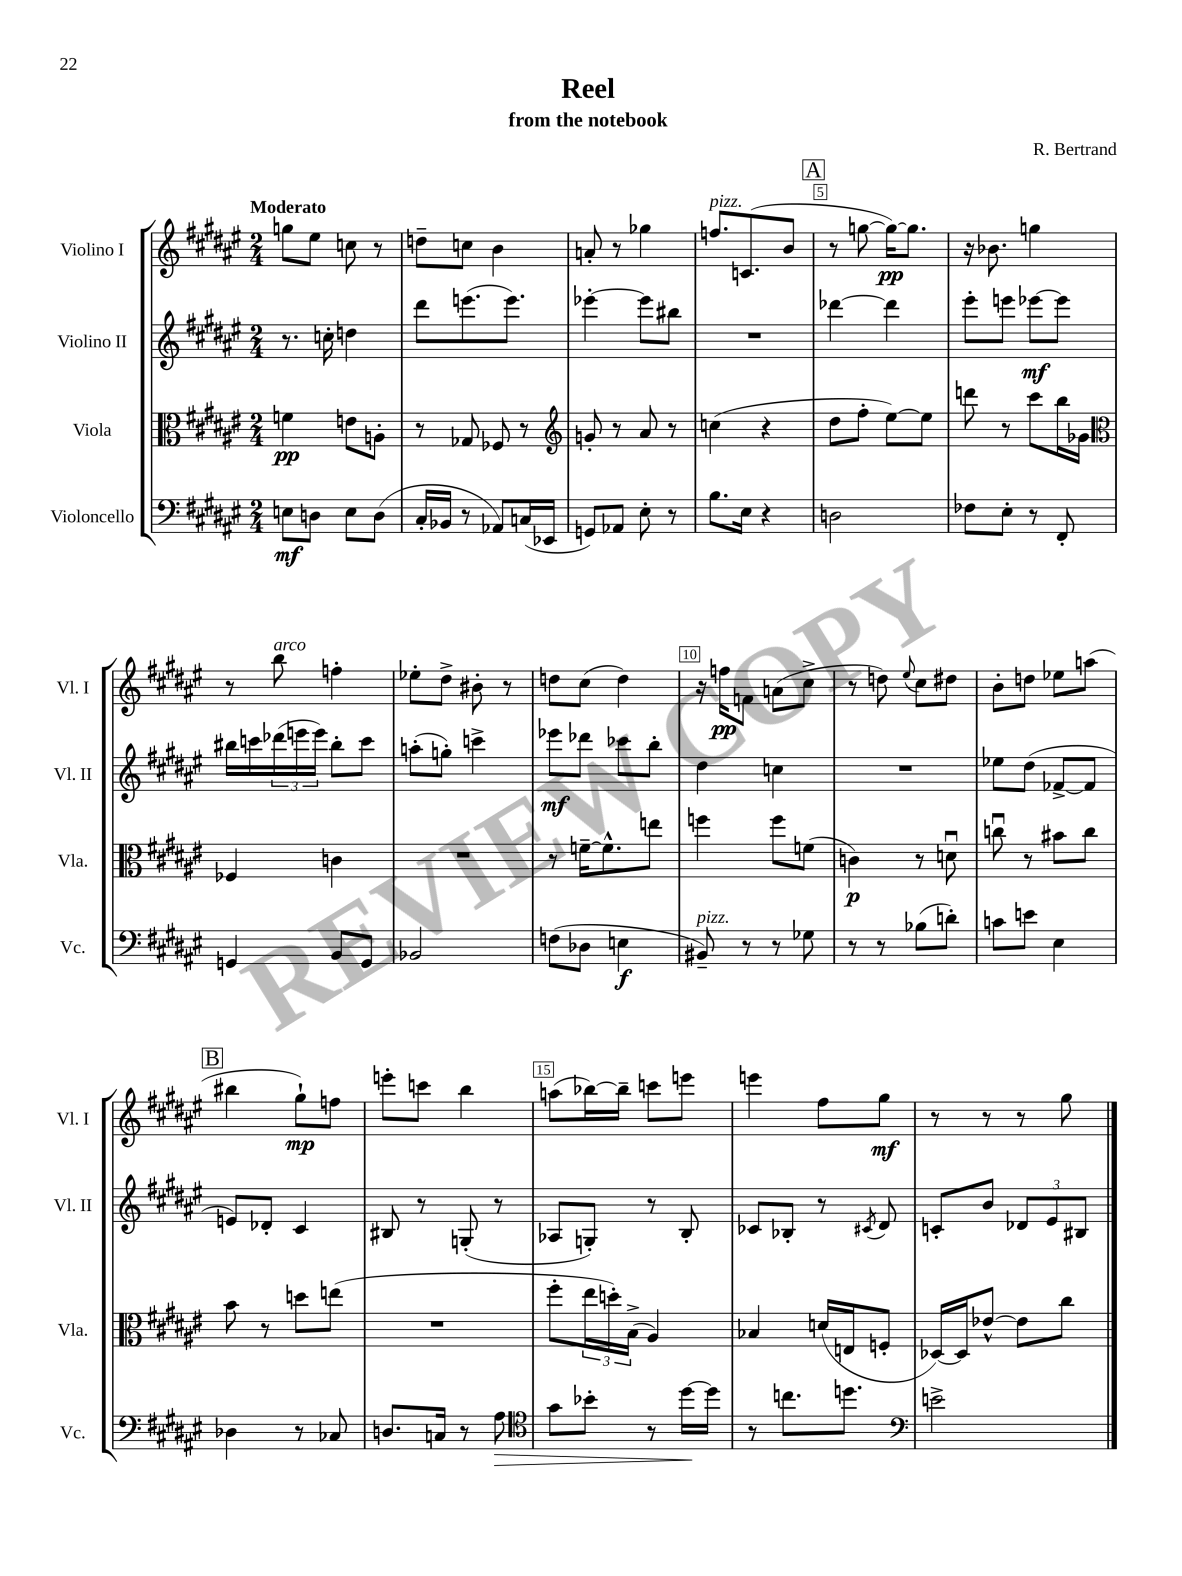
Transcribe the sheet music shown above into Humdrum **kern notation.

**kern	**dynam	**kern	**dynam	**kern	**dynam	**kern	**dynam
*part4	*part4	*part3	*part3	*part2	*part2	*part1	*part1
*staff4	*staff4	*staff3	*staff3	*staff2	*staff2	*staff1	*staff1
*I"Violoncello	*	*I"Viola	*	*I"Violino II	*	*I"Violino I	*
*I'Vc.	*	*I'Vla.	*	*I'Vl. II	*	*I'Vl. I	*
*clefF4	*	*clefC3	*	*clefG2	*	*clefG2	*
*k[f#c#g#d#a#e#]	*	*k[f#c#g#d#a#e#]	*	*k[f#c#g#d#a#e#]	*	*k[f#c#g#d#a#e#]	*
*M2/4	*	*M2/4	*	*M2/4	*	*M2/4	*
=1	=1	=1	=1	=1	=1	=1	=1
!	!	!	!	!	!	!LO:TX:a:B:t=Moderato	!
8En\L	mf	4fn\	pp	8.r	.	8ggn\L	.
8Dn\J	.	.	.	.	.	8ee#\J	.
.	.	.	.	16ccn'\	.	.	.
8E\L	.	8en\L	.	4ddn\	.	8ccn\	.
(8D\J	.	8An'\J	.	.	.	8r	.
=2	=2	=2	=2	=2	=2	=2	=2
16C#'/LL	.	8r	.	8ddd#\L	.	8ddn~\L	.
16BB-X/JJ	.	.	.	.	.	.	.
8r	.	8G-X/	.	(8.eeen\	.	8ccn\J	.
8AA-X/L)	.	8F-X/	.	.	.	4b\	.
.	.	.	.	8.eee\J)	.	.	.
(16Cn/L	.	8r	.	.	.	.	.
16EE-X/JJ	.	.	.	.	.	.	.
=3	=3	=3	=3	=3	=3	=3	=3
*	*	*clefG2	*	*	*	*	*
8GGn/L)	.	8gn'/	.	[4eee-X'\	.	8an'/	.
8AA-X/J	.	8r	.	.	.	8r	.
8E#'\	.	8a#/	.	8eee-\L]	.	4gg-X\	.
8r	.	8r	.	8bb#X\J	.	.	.
=4	=4	=4	=4	=4	=4	=4	=4
!	!	!	!	!	!	!LO:TX:a:i:t=pizz.	!
8.B\L	.	(4ccn\	.	2r	.	8.ffn/L	.
16E#\Jk	.	.	.	.	.	(8.cn/	.
4r	.	4r	.	.	.	.	.
.	.	.	.	.	.	8b/J	.
!!LO:REH:place=s1:t=A
=5	=5	=5	=5	=5	=5	=5	=5
2Dn\	.	8dd#\L	.	[4ddd-X\	.	8r	.
.	.	8ff#'\J	.	.	.	[8ggn\	.
.	.	[8ee#\L)	.	4ddd-\]	.	16gg\KL_)	pp
.	.	.	.	.	.	8.gg\J]	.
.	.	8ee#\J]	.	.	.	.	.
=6	=6	=6	=6	=6	=6	=6	=6
8F-X\L	.	8dddn\	.	8eee#'\L	.	16r	.
.	.	.	.	.	.	8.b-X\	.
8E#'\J	.	8r	.	8eeen\J	.	.	.
8r	.	8ccc#\L	.	[8eee-X\L	mf	4ggn\	.
8FF#'/	.	16bb\L	.	8eee-\J]	.	.	.
.	.	16g-X\JJ	.	.	.	.	.
!!LO:LB:g=z
=7	=7	=7	=7	=7	=7	=7	=7
*	*	*clefC3	*	*	*	*	*
4GGn/	.	4F-X/	.	16bb#X\LL	.	8r	.
.	.	.	.	16cccn\	.	.	.
!	!	!	!	!	!	!LO:TX:a:i:t=arco	!
.	.	.	.	(24ddd-X\	.	8bb\	.
.	.	.	.	24eeen\	.	.	.
.	.	.	.	24eee\JJ)	.	.	.
8BB/L	.	4cn\	.	8bb#'\L	.	4ffn'\	.
8GG/J	.	.	.	8ccc\J	.	.	.
=8	=8	=8	=8	=8	=8	=8	=8
2BB-X/	.	2r	.	(8aan'\L	.	8ee-X'\L	.
.	.	.	.	8ggn'\J)	.	8dd#^\J	.
.	.	.	.	4cccn^\	.	8b#X'\	.
.	.	.	.	.	.	8r	.
=9	=9	=9	=9	=9	=9	=9	=9
(8Fn\L	.	8r	.	8eee-X\L	mf	8ddn\L	.
8D-X\J	.	[16fn~\KL	.	8ddd-X\J	.	(8cc#\J	.
.	.	8.f^^\]	.	.	.	.	.
4En\	f	.	.	8ccc-X\L	.	4dd\)	.
.	.	8een\J	.	8bb'\J	.	.	.
=10	=10	=10	=10	=10	=10	=10	=10
!LO:TX:a:i:t=pizz.	!	!	!	!	!	!	!
8BB#X~/)	.	4ffn\	.	4dd#\	.	16r	.
.	.	.	.	.	.	16ffn\KL	pp
8r	.	.	.	.	.	8fn\J	.
8r	.	8ff\L	.	4ccn\	.	(8an\L	.
8G-X\	.	(8fn\J	.	.	.	8cc#^\J	.
=11	=11	=11	=11	=11	=11	=11	=11
8r	.	4cn\)	p	2r	.	8r	.
8r	.	.	.	.	.	8ddn\)	.
.	.	.	.	.	.	8qqee#/	.
(8B-X\L	.	8r	.	.	.	8cc#\L	.
8dn'\J)	.	8dnu\	.	.	.	8dd#X\J	.
=12	=12	=12	=12	=12	=12	=12	=12
8cn\L	.	8ccnu\	.	8ee-X\L	.	8b'\L	.
8en\J	.	8r	.	(8dd#\J	.	8ddn\J	.
4E#\	.	8b#X\L	.	[8f-X^/L	.	8ee-X\L	.
.	.	8cc\J	.	8f-/J]	.	(8aan\J	.
!!LO:LB:g=z
!!LO:REH:place=s1:t=B
=13	=13	=13	=13	=13	=13	=13	=13
4D-X\	.	8b\	.	8en/L)	.	4bb#X\	.
.	.	8r	.	8d-X'/J	.	.	.
8r	.	8ddn\L	.	4c#/	.	8gg#`\L)	mp
8C-X/	.	(8een\J	.	.	.	8ffn\J	.
=14	=14	=14	=14	=14	=14	=14	=14
8.Dn/L	.	2r	.	8B#X/	.	8eeen'\L	.
.	.	.	.	8r	.	8cccn\J	.
16Cn/Jk	.	.	.	.	.	.	.
8r	.	.	.	(8Gn'/	.	4bb\	.
!	!LO:HP:b	!	!	!	!	!	!
8A#\	>	.	.	8r	.	.	.
=15	=15	=15	=15	=15	=15	=15	=15
*clefC4	*	*	*	*	*	*	*
8g#\L	.	8ff#'\L	.	8A-X/L	.	(8aan\L	.
8b-X'\J	.	24ee#\L	.	8Gn'/J)	.	[16bb-X\L)	.
.	.	24ddn'\)	.	.	.	.	.
.	.	.	.	.	.	16bb-~\JJ]	.
.	.	(24B^\JJ	.	.	.	.	.
8r	.	4A#/)	.	8r	.	8cccn\L	.
[16dd#\LL	.	.	.	8B'/	.	8eeen\J	.
16dd#\JJ]	]	.	.	.	.	.	.
=16	=16	=16	=16	=16	=16	=16	=16
8r	.	4B-X/	.	8c-X/L	.	4eeen\	.
8.ccn\L	.	.	.	8B-X'/J	.	.	.
.	.	(16dn/LL	.	8r	.	8ff#\L	.
8.ddn\J	.	16En/J	.	.	.	.	.
.	.	.	.	8qc#X/	.	.	.
.	.	8Fn'/J	.	8d#/	.	8gg#\J	mf
=17	=17	=17	=17	=17	=17	=17	=17
*clefF4	*	*	*	*	*	*	*
2en^\	.	[16D-X/LL)	.	8cn'/L	.	8r	.
.	.	16D-/J]	.	.	.	.	.
.	.	[8e-X^^/J	.	8b/J	.	8r	.
.	.	8e-\L]	.	12d-X/L	.	8r	.
.	.	.	.	12e#/	.	.	.
.	.	8cc#\J	.	.	.	8gg#\	.
.	.	.	.	12B#X/J	.	.	.
==	==	==	==	==	==	==	==
*-	*-	*-	*-	*-	*-	*-	*-
